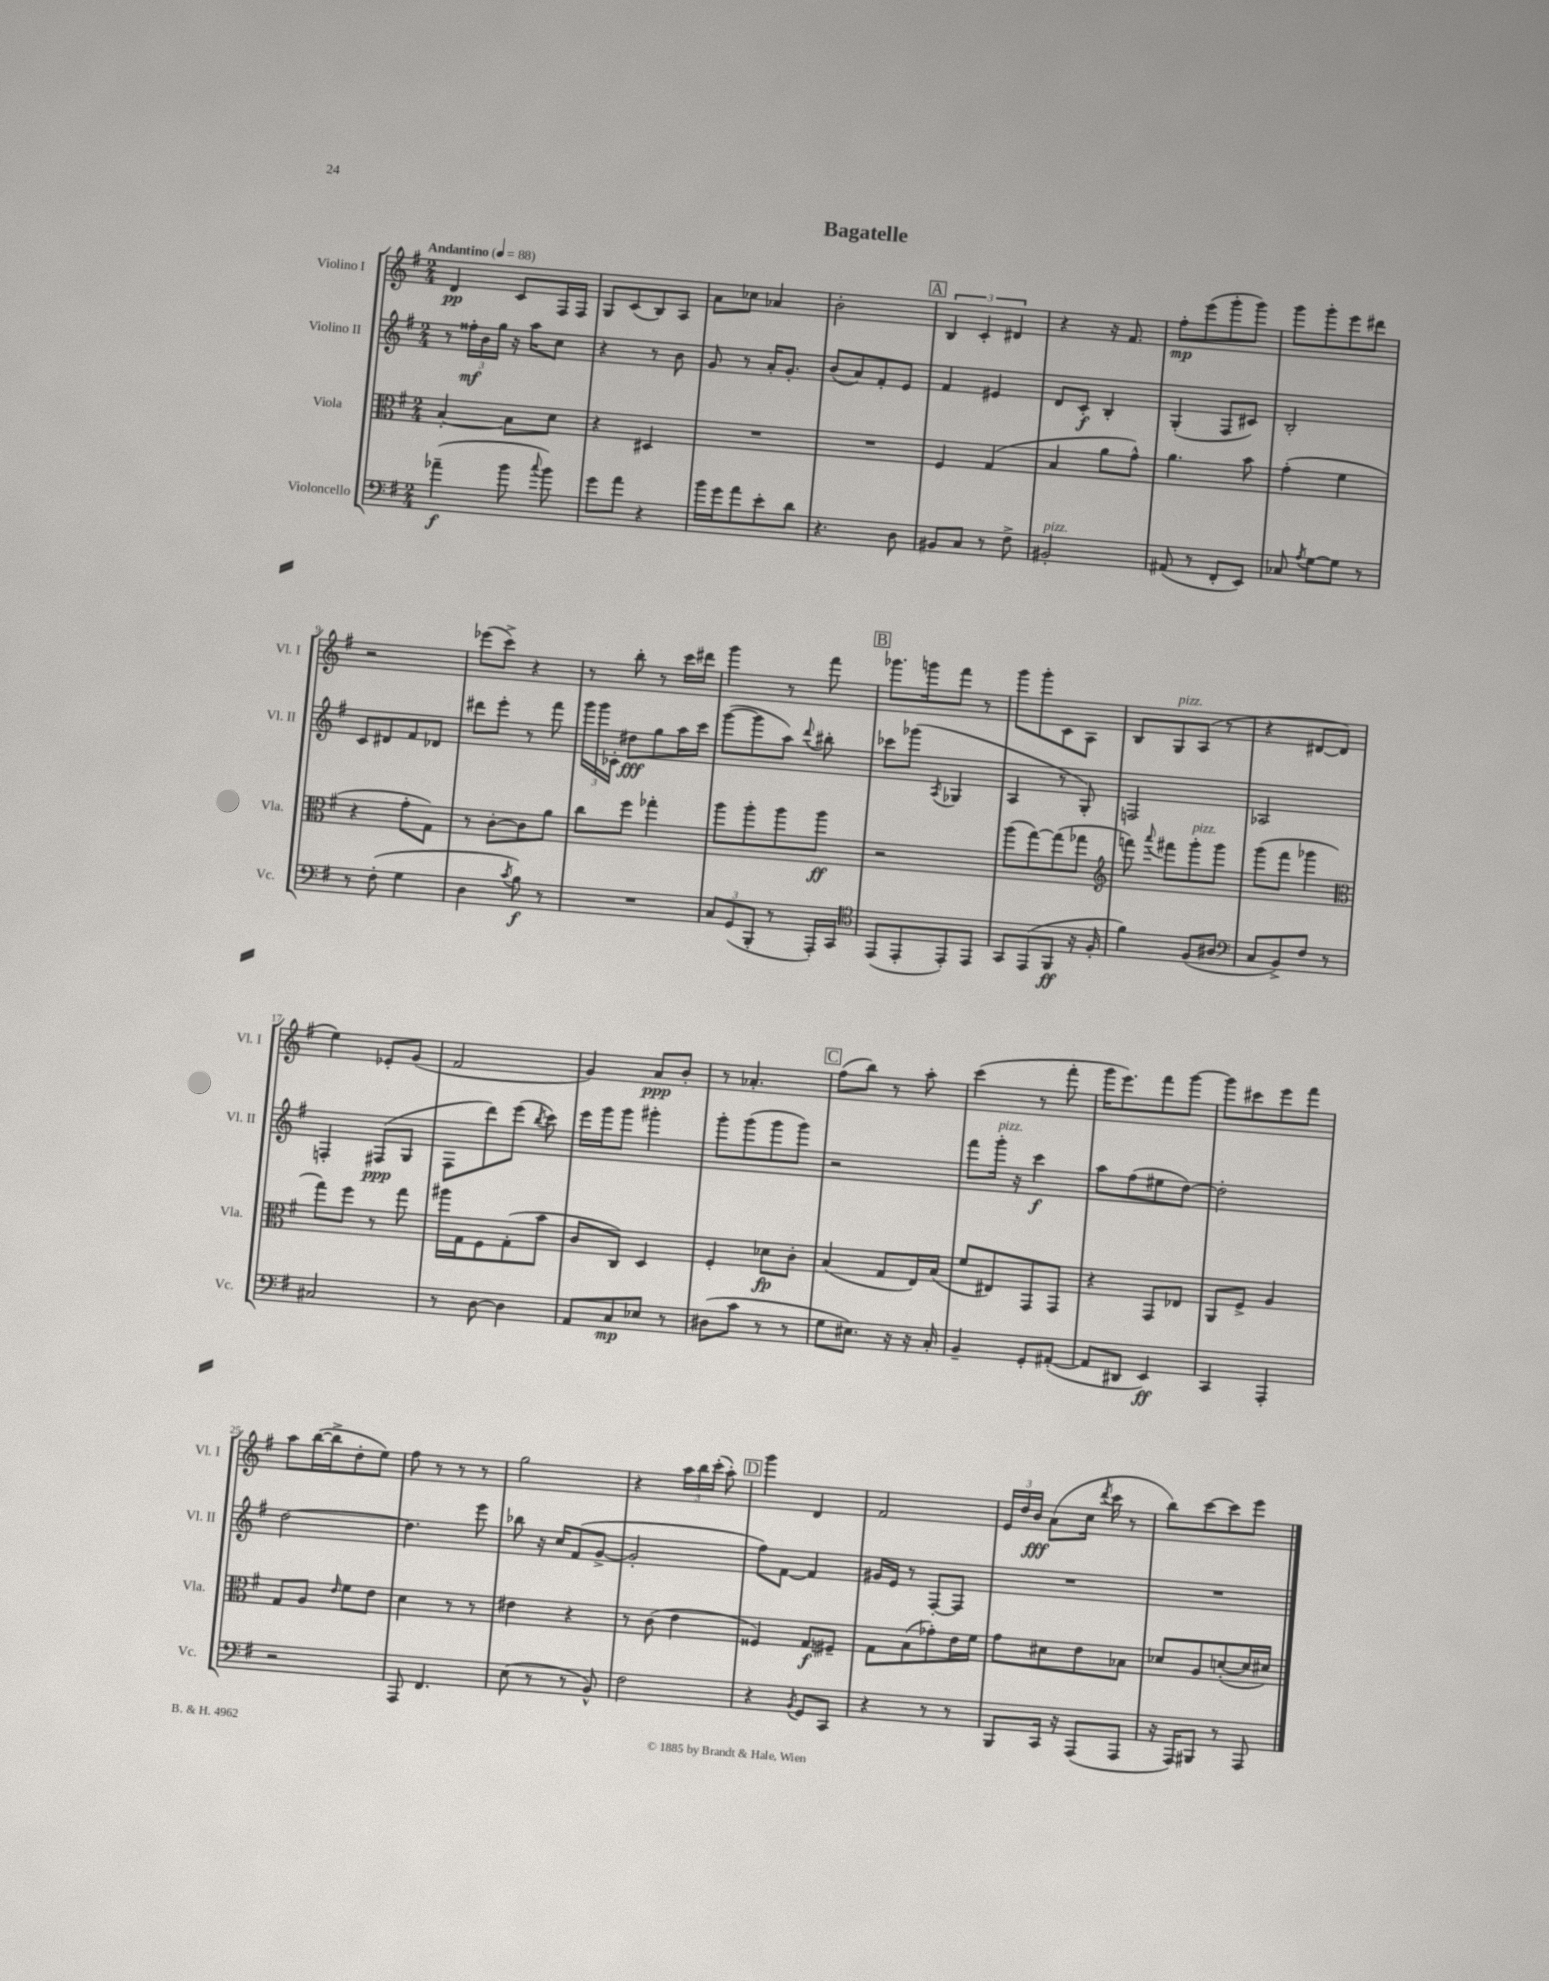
\header { title = "Bagatelle" }
<<
\new StaffGroup <<
\new Staff = "s0" \with { instrumentName = "Violino I" shortInstrumentName = "Vl. I" } {
    \clef treble \key g \major \numericTimeSignature \time 2/4 \tempo "Andantino" 4 = 88
    \autoBeamOff d'4\pp c'8[ fis16 fis16] |
    g8[ c'8( b8) a8] |
    a'8[ ces''8] aes'4 |
    b'2-. |
    \mark \markup { \box "A" } \tuplet 3/2 { b4 c'4-. dis'4 } |
    r4 r16 fis'8. |
    fis''8[-.\mp e'''8( g'''8-. g'''8]) |
    g'''8[ g'''8-. e'''8 dis'''8] |
    r2 |
    ees'''8[( c'''8]->) r4 |
    r8 b''8-. r8 c'''16[ dis'''16] |
    g'''4 r8 fis'''8 |
    \mark \markup { \box "B" } ges'''8.[ g'''16 fis'''8] r8 |
    g'''8[ g'''8-. c'8 a8] |
    b8[ g8^\markup { \italic "pizz." } a8]( r8 |
    r4 dis'8[~ dis'8] |
    e''4) ees'8[-. g'8]( |
    fis'2 |
    g'4) a'8[\ppp b'8]-. |
    r8 aes'4.-. |
    \mark \markup { \box "C" } fis''8[( b''8]) r8 a''8-. |
    c'''4( r8 fis'''8-. |
    g'''16[ e'''8.) fis'''8 g'''8]~ |
    g'''8[ cis'''8 e'''8 fis'''8] |
    a''8[ b''16~( b''16-> d''8-. e''8]) |
    fis''8 r8 r8 r8 |
    g''2 |
    r4 \tuplet 3/2 { a''16[ b''16 c'''16]-.( } a''8-.) |
    \mark \markup { \box "D" } g'''4 d'4 |
    fis'2 |
    \tuplet 3/2 { e'16[ d''16 b'16]\fff } a'8[( c''16] \acciaccatura { d'''8 } c'''16 r8 |
    b''8[) c'''8~ c'''8 e'''8] \bar "|." |
}
\new Staff = "s1" \with { instrumentName = "Violino II" shortInstrumentName = "Vl. II" } {
    \clef treble \key g \major \numericTimeSignature \time 2/4
    \autoBeamOff r8 \tuplet 3/2 { fisis''16[-.\mf b'16 g''16] } r16 a''16[ c''8] |
    r4 r8 b'8 |
    g'8 r8 a'16[-. g'8.]-. |
    b'8[( a'8) fis'8-. e'8] |
    \mark \markup { \box "A" } fis'4 eis'4 |
    d'8[ c'8]-.\f b4-. |
    g4-.( fis8[ cis'8]) |
    b2-. |
    c'8[ dis'8 fis'8 des'8] |
    dis'''8[ e'''8]-. r8 fis'''8 |
    \tuplet 3/2 { g'''16[ g'''16 ces'16]-. } dis''8[\fff g''8 a''16 c'''16] |
    g'''8[~( g'''8 a''8]) \appoggiatura { d'''8 } bis''8-. |
    \mark \markup { \box "B" } ces'''8[ ges'''8]( \acciaccatura { a8 } ges4 |
    a4 r8 g8-.) |
    f2 |
    aes2 |
    f4-. fis8[\ppp( g8] |
    fis8[ d'''8) e'''8]( \acciaccatura { b''8 } c'''8) |
    e'''16[ g'''16 g'''8] gis'''4-. |
    g'''8[-. g'''8( g'''8 g'''8]) |
    \mark \markup { \box "C" } r2 |
    fis'''8[ g'''16]-.^\markup { \italic "pizz." } r16 c'''4\f |
    a''8[ fis''8( eis''8 d''8]~) |
    d''2-. |
    d''2~ |
    d''4. e'''8 |
    bes''8 r16 c''16[ fis'8( g'8]~-> |
    g'2-. |
    \mark \markup { \box "D" } fis''8[) fis'8]~ fis'4 |
    gis'16[ e'16] r8 fis8[~-. fis8] |
    R2 |
    R2 \bar "|." |
}
\new Staff = "s2" \with { instrumentName = "Viola" shortInstrumentName = "Vla." } {
    \clef alto \key g \major \numericTimeSignature \time 2/4
    \autoBeamOff b4~-. b8[ d'8] |
    r4 dis4 |
    R2 |
    R2 |
    \mark \markup { \box "A" } fis4 g4( |
    b4 a'8[ g'8]-^) |
    a'4. b'8 |
    g'4-.( fis'4 |
    r4 g'8[-. g8]) |
    r8 c'8[~-. c'8 a'8] |
    c''8[ fis''8] ges''4-. |
    a''8[ a''8-. a''8 a''8]\ff |
    \mark \markup { \box "B" } r2 |
    a''8[( g''8~) g''8( ges''8] |
    \clef treble f'''8) \appoggiatura { a'''8 } fis'''8[ g'''8-.^\markup { \italic "pizz." } g'''8] |
    g'''8[( fis'''8] ges'''4 |
    \clef alto g''8[) fis''8] r8 g''8 |
    ais''16[ g16 fis8 g8-.( b'8] |
    c'8[ c8]) d4 |
    fis4-. des'8[\fp c'8]-. |
    \mark \markup { \box "C" } b4( g8[ e16) b16]( |
    fis'8[ eis8) g,8 g,8] |
    r4 g,8[ ees8] |
    a,8[ fis8]-> a4 |
    g8[ a8] \grace { e'16 } fis'8[ e'8] |
    d'4 r8 r8 |
    eis'4 r4 |
    r8 c'8( e'4 |
    \mark \markup { \box "D" } fisis4) g8[\f fis8]-- |
    g8[ b8( ges'8-.) e'16 fis'16] |
    g'8[ dis'8 e'8 bes8] |
    des'8[ a8 d'8~-.( d'16 dis'16]) \bar "|." |
}
\new Staff = "s3" \with { instrumentName = "Violoncello" shortInstrumentName = "Vc." } {
    \clef bass \key g \major \numericTimeSignature \time 2/4
    \autoBeamOff aes'4--\f( b'8 \appoggiatura { c''8 } b'8) |
    g'8[ a'8] r4 |
    b'16[ g'16 a'8 e'8-. d'8] |
    r4. d8 |
    \mark \markup { \box "A" } bis,8[ c8] r8 fis8-> |
    bis,2-.^\markup { \italic "pizz." } |
    ais,8( r8 fis,8[-. e,8]) |
    ces8 \acciaccatura { a8 } g8[~ g8] r8 |
    r8 fis8-.( g4 |
    d4 \acciaccatura { c'8 } b8\f) r8 |
    R2 |
    \tuplet 3/2 { c8[ g,8( b,,8]-. } r8 a,,16[-.) c,16] |
    \mark \markup { \box "B" } \clef tenor e,8[( e,8-. e,8-.) e,8] |
    g,8[ e,8( fis,8]\ff r16 fis16-. |
    fis'4) fis8[( ais8] |
    \clef bass c8[ b,8->) fis8] r8 |
    cis2 |
    r8 d8~ d4 |
    a,8[ c8\mp ees8] r8 |
    dis8[( c'8] r8 r8 |
    \mark \markup { \box "C" } g8[ eis8.]) r16 r16 c16-. |
    b,4-- g,8[-. ais,8]~-.( |
    ais,8[ dis,8] e,4\ff) |
    c,4 a,,4-. |
    r2 |
    a,,8 fis,4. |
    e8( r8 r8 b,8-^) |
    fis2 |
    \mark \markup { \box "D" } r4 \acciaccatura { b,8 } g,8[ c,8] |
    r4 r8 r8 |
    b,,8[ c,16] r16 a,,8[( a,,8] |
    r16 a,,16[) bis,,8] r8 a,,8 \bar "|." |
}
>>
>>
